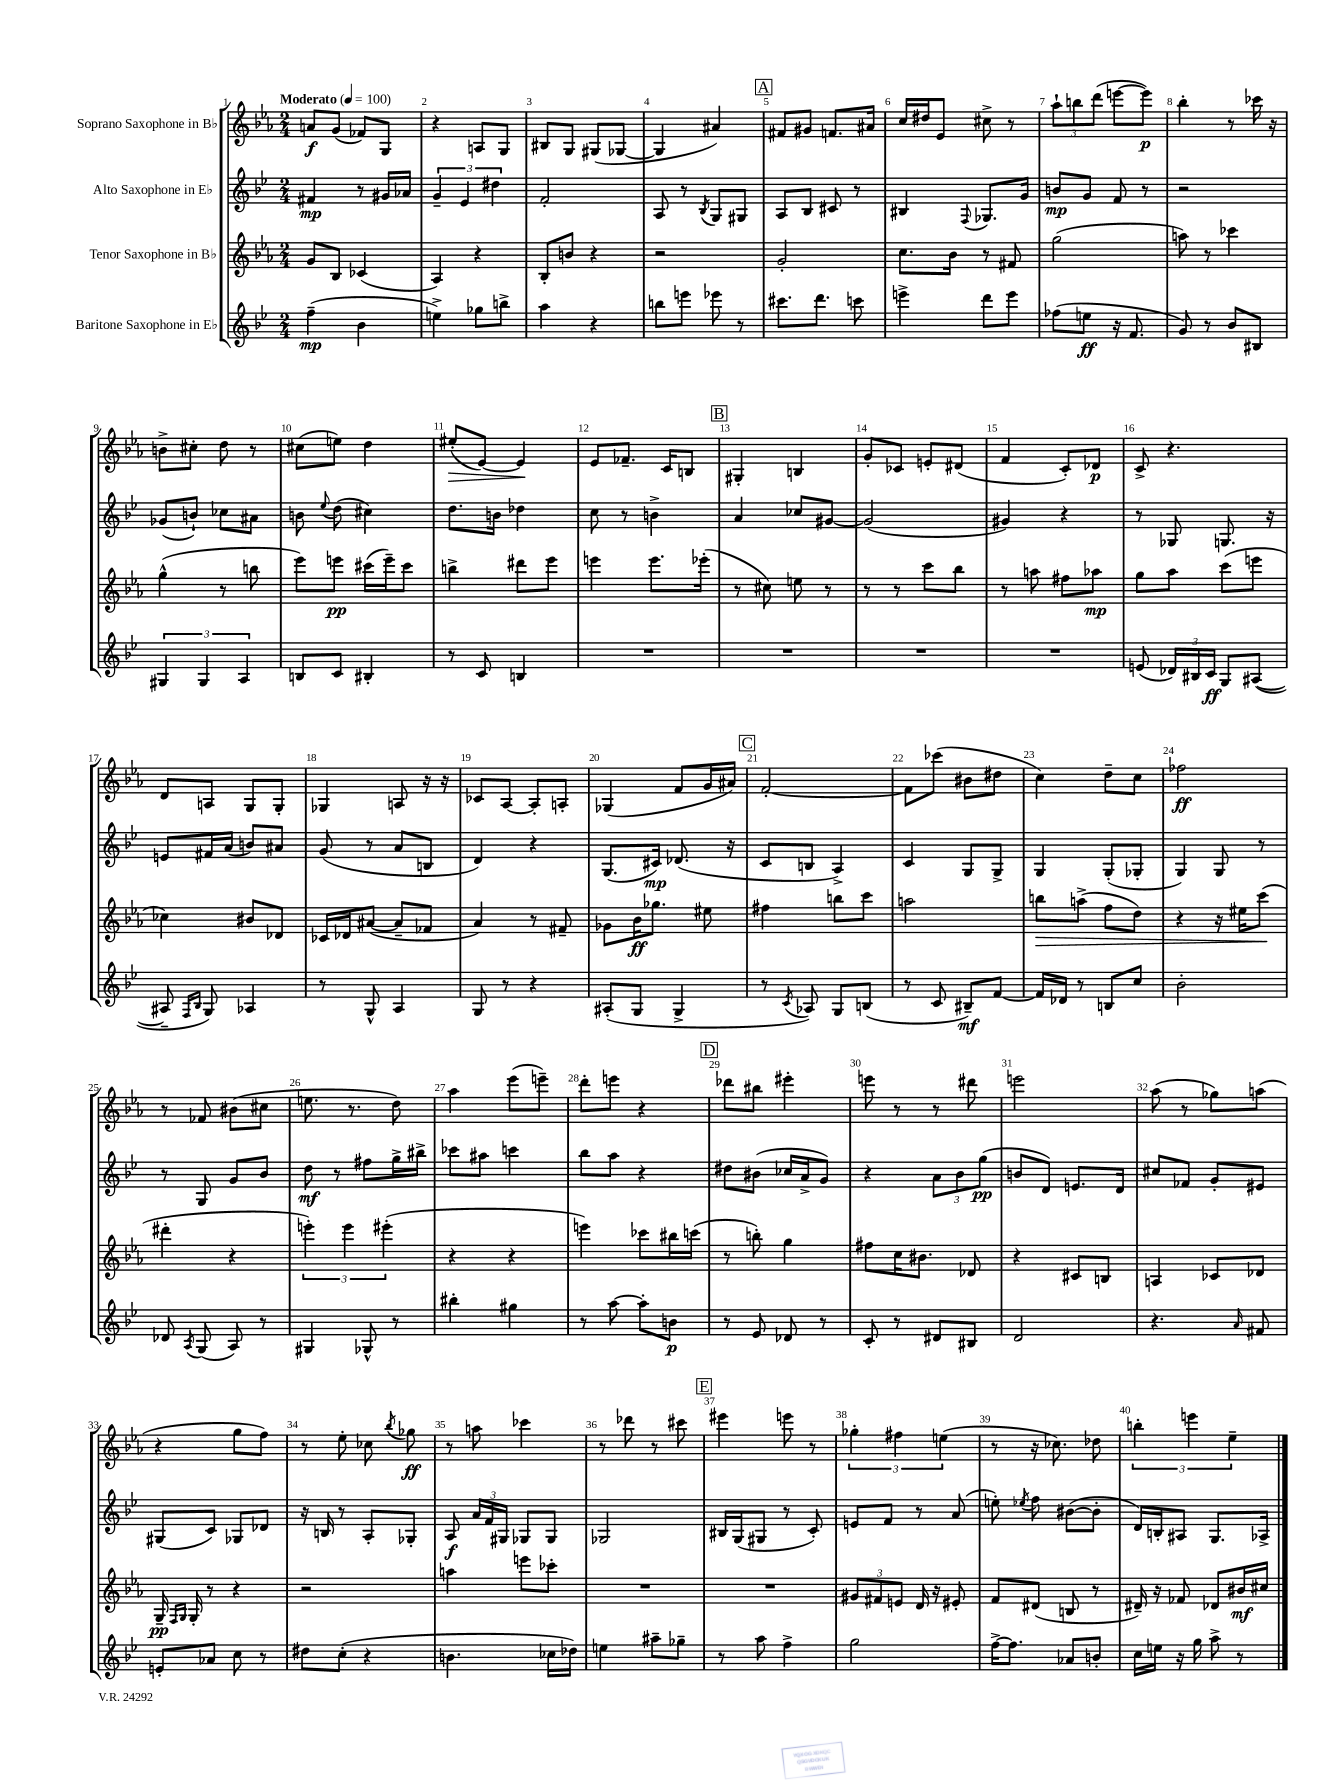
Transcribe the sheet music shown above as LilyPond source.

<<
\new StaffGroup <<
\new Staff = "s0" \with { instrumentName = "Soprano Saxophone in Bb" } {
    \clef treble \key ees \major \numericTimeSignature \time 2/4 \tempo "Moderato" 4 = 100
    \autoBeamOff a'8[\f g'8]( fes'8[) g8] |
    r4 a8[ g8] |
    bis8[ g8] gis8[( ges8]~ |
    ges4 ais'4) |
    \mark \markup { \box "A" } fis'8[ gis'8] f'8.[ ais'16] |
    c''16[ dis''16 ees'8] cis''8-> r8 |
    \tuplet 3/2 { aes''8[-! b''8 d'''8]( } e'''8[~ e'''8]\p) |
    bes''4-. r8 ces'''16 r16 |
    b'8[-> cis''8]-. d''8 r8 |
    cis''8[( e''8]) d''4 |
    eis''8[-.\>( ees'8]~) ees'4\! |
    ees'8[ fes'8.]-- c'16[ b8] |
    \mark \markup { \box "B" } gis4-. b4 |
    g'8[-. ces'8] e'8[-. dis'8]( |
    f'4 c'8[-.) des'8]\p |
    c'8-> r4. |
    d'8[ a8] g8[ g8]-. |
    ges4 a8 r16 r16 |
    ces'8[ aes8]~ aes8[-. a8]-. |
    ges4( f'8[ g'16 ais'16]) |
    \mark \markup { \box "C" } f'2~-. |
    f'8[ ces'''8]( bis'8[ dis''8] |
    c''4) d''8[-- c''8] |
    fes''2\ff |
    r8 fes'8 bis'8[( cis''8] |
    e''8. r8. d''8) |
    aes''4 ees'''8[( e'''8]--) |
    d'''8[-. e'''8] r4 |
    \mark \markup { \box "D" } des'''8[ bis''8] eis'''4-. |
    e'''8 r8 r8 dis'''8 |
    e'''2 |
    aes''8( r8 ges''8[) a''8]( |
    r4 g''8[ f''8]) |
    r8 ees''8-. ces''8 \acciaccatura { bes''8 } ges''8\ff |
    r8 a''8 ces'''4 |
    r8 des'''8 r8 cis'''8 |
    \mark \markup { \box "E" } eis'''4 e'''8 r8 |
    \tuplet 3/2 { ges''4-. fis''4 e''4( } |
    r8 r16 ces''8.) des''8 |
    \tuplet 3/2 { b''4-. e'''4 ees''4-- } \bar "|." |
}
\new Staff = "s1" \with { instrumentName = "Alto Saxophone in Eb" } {
    \clef treble \key bes \major \numericTimeSignature \time 2/4
    \autoBeamOff fis'4\mp r8 gis'16[ aes'16] |
    \tuplet 3/2 { g'4-- ees'4 dis''4 } |
    f'2-. |
    a8 r8 \acciaccatura { bes8 } g8[ gis8] |
    \mark \markup { \box "A" } a8[ bes8] cis'8 r8 |
    bis4 \appoggiatura { f8 } ges8.[ g'16] |
    b'8[\mp g'8] f'8 r8 |
    r2 |
    ges'8[( b'8]-!) ces''8[ ais'8] |
    b'8 \appoggiatura { ees''8 } d''8( cis''4) |
    d''8.[ b'16] des''4 |
    c''8 r8 b'4-> |
    \mark \markup { \box "B" } a'4 ces''8[ gis'8]~ |
    gis'2( |
    gis'4) r4 |
    r8 ges8 g8. r16 |
    e'8[ fis'16 a'16]( b'8[) ais'8] |
    g'8( r8 a'8[ b8] |
    d'4) r4 |
    g8.[( cis'16]\mp) des'8.( r16 |
    \mark \markup { \box "C" } c'8[ b8] a4->) |
    c'4 g8[ g8]-> |
    g4 g8[-.( ges8]-. |
    g4) g8 r8 |
    r8 g8 g'8[ bes'8] |
    d''8\mf r8 fis''8[ g''16-> bis''16]-> |
    ces'''8[ ais''8] c'''4 |
    bes''8[ a''8] r4 |
    \mark \markup { \box "D" } dis''8[ bis'8]( ces''16[ a'16-> g'8]) |
    r4 \tuplet 3/2 { a'8[ bes'8 g''8]\pp( } |
    b'8[ d'8]) e'8.[ d'16] |
    cis''8[ fes'8] g'8[-. eis'8] |
    gis8[( c'8]) ges8[ des'8] |
    r16 b16 r8 a8[-. ges8]-. |
    a8\f \tuplet 3/2 { a'16[ f'16 gis16] } ges8[ ges8] |
    ges2 |
    \mark \markup { \box "E" } bis16[ g16( gis8] r8 c'8-.) |
    e'8[ f'8] r8 a'8( |
    e''8-.) \acciaccatura { ees''8 } f''8 bis'8[~( bis'8]-. |
    d'16[) b16-. ais8] g8.[ aes16]-> \bar "|." |
}
\new Staff = "s2" \with { instrumentName = "Tenor Saxophone in Bb" } {
    \clef treble \key ees \major \numericTimeSignature \time 2/4
    \autoBeamOff g'8[ bes8] ces'4( |
    aes4) r4 |
    bes8[-. b'8] r4 |
    r2 |
    \mark \markup { \box "A" } g'2-. |
    c''8.[ bes'16] r8 fis'8 |
    g''2( |
    a''8) r8 ces'''4 |
    g''4-^( r8 b''8 |
    ees'''8[) e'''8]\pp cis'''16[( e'''16--) cis'''8] |
    b''4-> dis'''8[ ees'''8] |
    e'''4 e'''8.[ ees'''16]-.( |
    \mark \markup { \box "B" } r8 cis''8) e''8 r8 |
    r8 r8 c'''8[ bes''8] |
    r8 a''8 fis''8[ aes''8]\mp |
    g''8[ aes''8] c'''8[( e'''8] |
    ces''4) bis'8[ des'8] |
    ces'16[ des'16 ais'8]~( ais'8[-- fes'8] |
    aes'4) r8 fis'8-- |
    ges'8[ bes'16\ff ges''8.] eis''8 |
    \mark \markup { \box "C" } fis''4 b''8[ c'''8] |
    a''2 |
    b''8[\> a''8]->( f''8[ d''8]) |
    r4 r16 eis''16[ c'''8]\!( |
    dis'''4-. r4 |
    \tuplet 3/2 { e'''4-.) e'''4 eis'''4-.( } |
    r4 r4 |
    e'''4) ces'''8[ bis''16 c'''16]( |
    \mark \markup { \box "D" } r8 b''8-.) g''4 |
    fis''8[ c''16 bis'8.] des'8 |
    r4 cis'8[ b8] |
    a4 ces'8[ des'8] |
    g16--\pp \grace { f16[ g16] } g16-. r8 r4 |
    r2 |
    a''4 e'''8[ ces'''8]-. |
    R2 |
    \mark \markup { \box "E" } R2 |
    \tuplet 3/2 { gis'8[ fis'8 e'8] } d'16 r16 eis'8-. |
    f'8[ dis'8]( b8 r8 |
    dis'16--) r16 fes'8 des'8[ bis'16\mf cis''16] \bar "|." |
}
\new Staff = "s3" \with { instrumentName = "Baritone Saxophone in Eb" } {
    \clef treble \key bes \major \numericTimeSignature \time 2/4
    \autoBeamOff f''4--\mp( bes'4 |
    e''4->) ges''8[ b''8]-> |
    a''4 r4 |
    b''8[ e'''8] ees'''8 r8 |
    \mark \markup { \box "A" } cis'''8.[ d'''8.] c'''8 |
    e'''4-> d'''8[ e'''8] |
    fes''8[( e''8]\ff r16 f'8. |
    g'8) r8 bes'8[ bis8] |
    \tuplet 3/2 { gis4 gis4 a4 } |
    b8[ c'8] bis4-. |
    r8 c'8 b4 |
    R2 |
    \mark \markup { \box "B" } R2 |
    R2 |
    R2 |
    e'8( \tuplet 3/2 { des'16[) bis16 c'16]\ff } g8[ ais8]~( |
    ais8-- \grace { f16[ bes16] } g8) aes4 |
    r8 g8-^ a4 |
    g8 r8 r4 |
    ais8[-.( g8] g4-> |
    \mark \markup { \box "C" } r8 \acciaccatura { c'8 } aes8) g8[ b8]( |
    r8 c'8 bis8[--\mf) f'8]~ |
    f'16[ des'16] r8 b8[ c''8] |
    bes'2-. |
    des'8 \acciaccatura { a8 } g8( a8) r8 |
    gis4 ges8-^ r8 |
    bis''4-. gis''4 |
    r8 a''8~ a''8[-. b'8]\p |
    \mark \markup { \box "D" } r8 ees'8 des'8 r8 |
    c'8-. r8 dis'8[ bis8] |
    d'2 |
    r4. \grace { a'16 } fis'8 |
    e'8[-. aes'8] c''8 r8 |
    dis''8[ c''8]-.( r4 |
    b'4. ces''16[ des''16]) |
    e''4 ais''8[-- ges''8]-- |
    \mark \markup { \box "E" } r8 a''8 f''4-> |
    g''2 |
    f''16[~-> f''8.] aes'8[ b'8]-. |
    c''16[ e''16] r16 g''16 a''8-> r8 \bar "|." |
}
>>
>>
\layout { \context { \Score \override BarNumber.break-visibility = ##(#f #t #t) barNumberVisibility = #all-bar-numbers-visible } }
